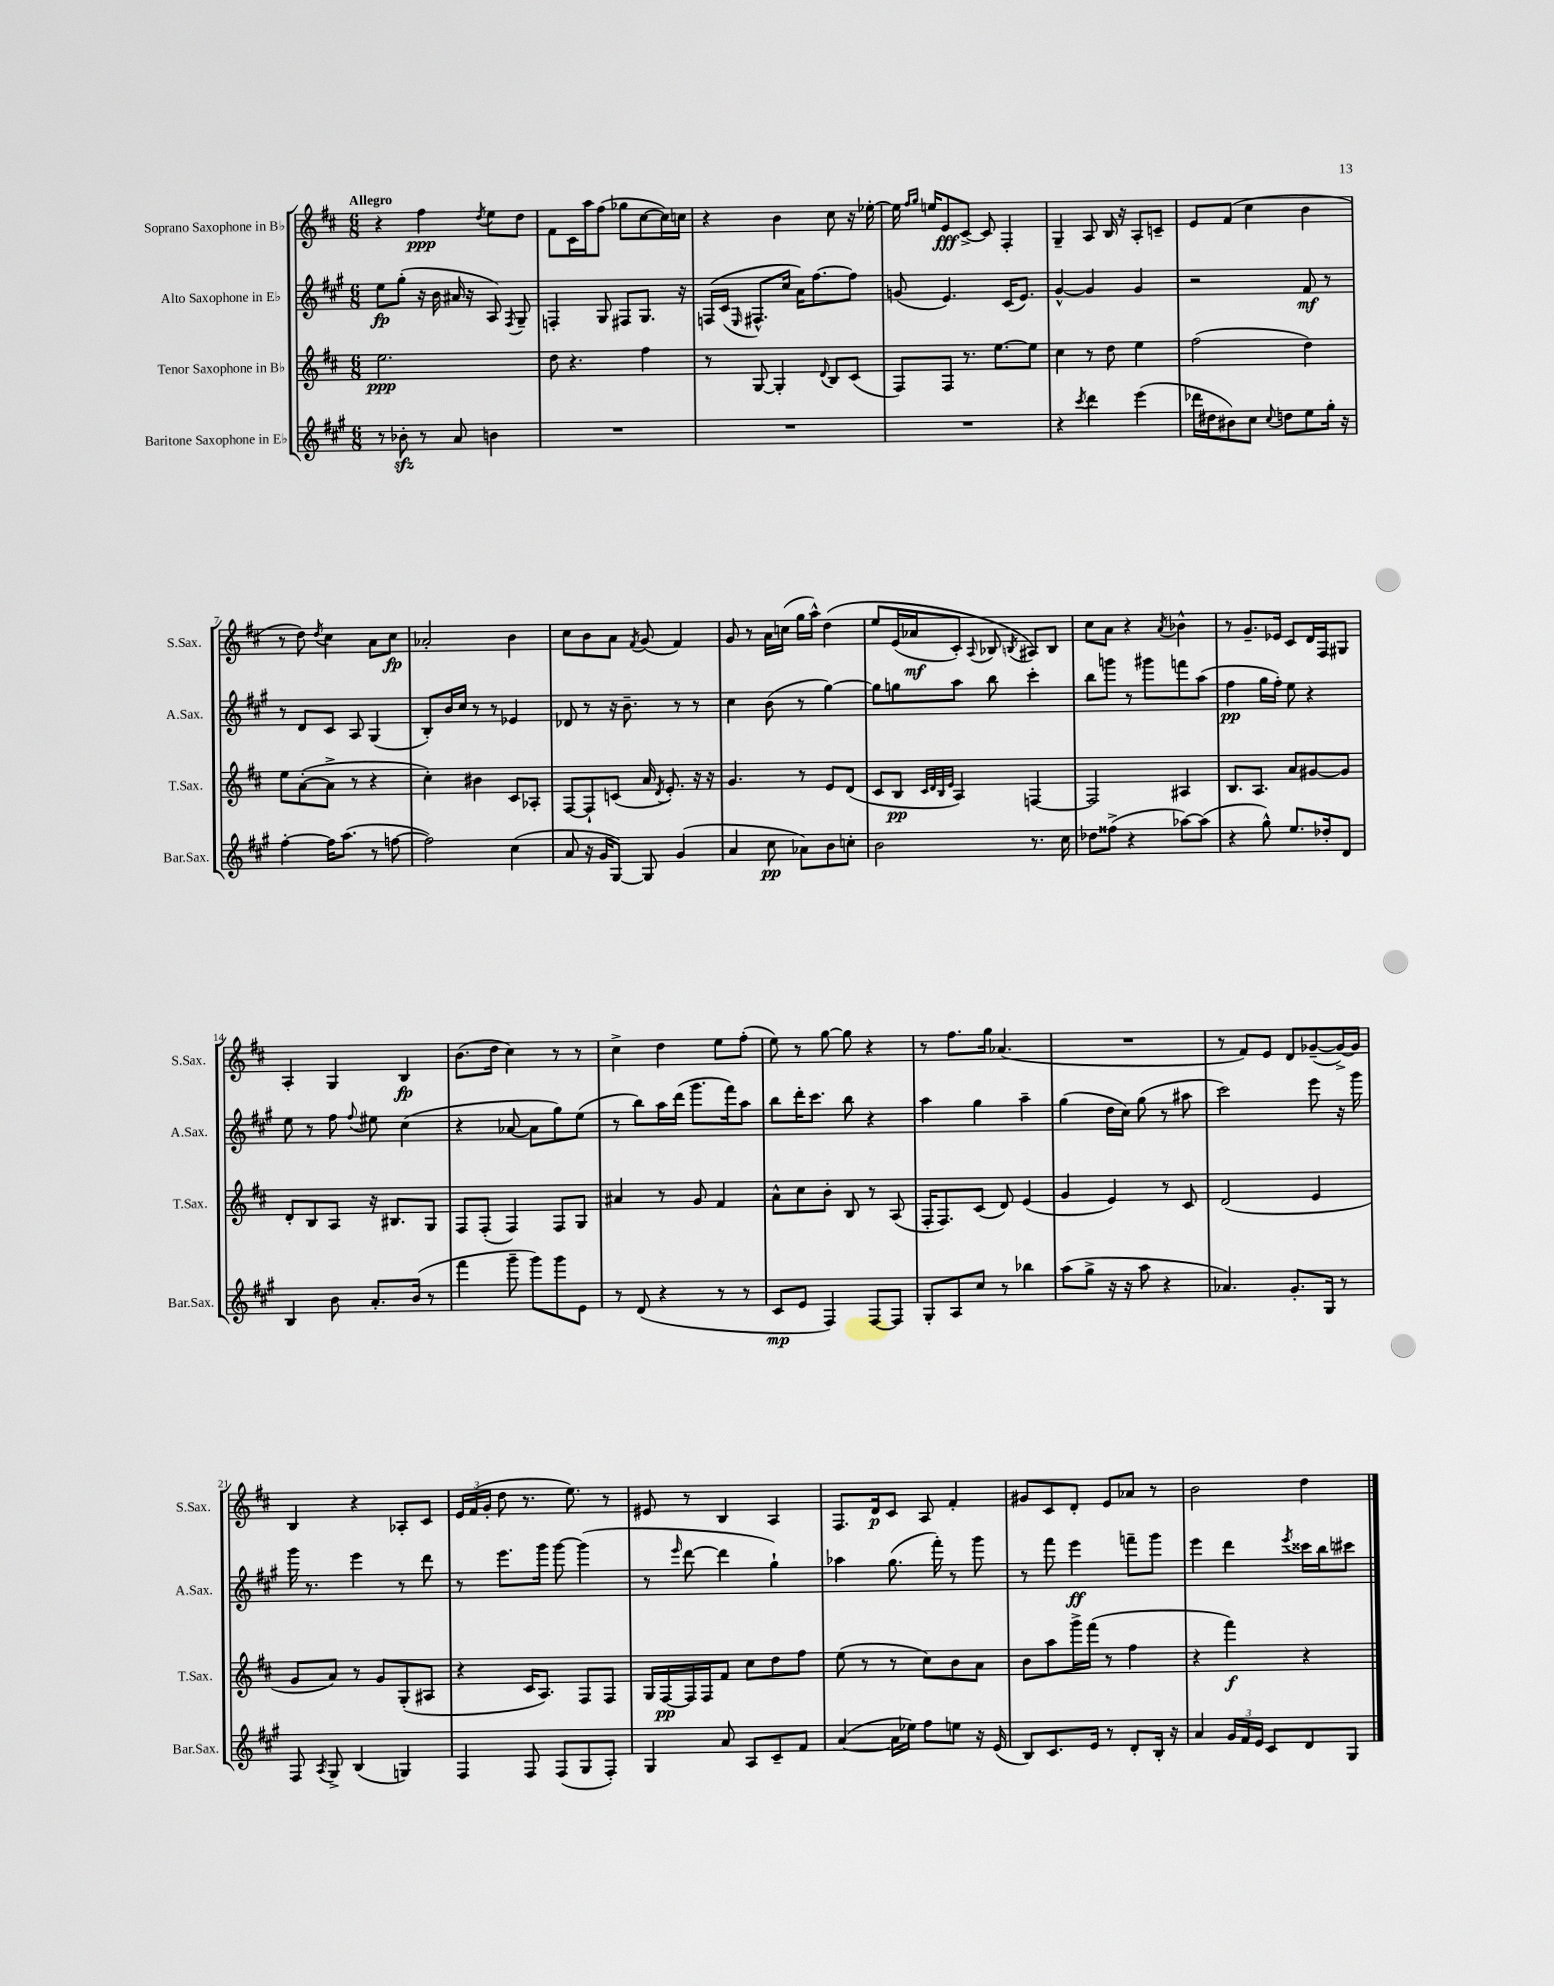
<<
\new StaffGroup <<
\new Staff = "s0" \with { instrumentName = "Soprano Saxophone in Bb" shortInstrumentName = "S.Sax." } {
    \clef treble \key d \major \numericTimeSignature \time 6/8 \tempo "Allegro"
    \autoBeamOff r4 fis''4\ppp \acciaccatura { d''8 } e''8[ d''8] |
    fis'8[ cis'16 a''16 fis''8]( ges''8[ cis''8~ cis''16) c''16] |
    r4 b'4 cis''8 r16 ees''16~-. |
    ees''16 \grace { fis''16[ g''16] } e''16[ e'8\fff cis'8]~-> cis'8 fis4-. |
    g4-- a8 b16 r16 a8[-. c'8]-- |
    e'8[ fis'8]( cis''4 b'4 |
    r8 d''8) \acciaccatura { d''8 } cis''4 a'8[ cis''8]\fp |
    aes'2-. b'4 |
    cis''8[ b'8 a'8] \acciaccatura { fis'8 } g'8( fis'4) |
    g'8 r8 a'16[ c''16]( g''16[ a''16]-^) d''4\( |
    e''8[ e'16( aes'16\mf cis'8]-.) \appoggiatura { a8 } bes8 \acciaccatura { b8 } ais8[\) b8] |
    cis''8[ a'8] r4 \acciaccatura { a'8 } bes'4-^ |
    r8 g'8.[-- ees'16] cis'8[ d'16 fis16 gis8] |
    a4-. g4 b4\fp |
    b'8.[( d''16] cis''4) r8 r8 |
    cis''4-> d''4 e''8[ fis''8]-.( |
    e''8) r8 g''8~ g''8 r4 |
    r8 fis''8.[ g''16] aes'4.( |
    R2. |
    r8 fis'8[) e'8] d'8[ ges'8~--( ges'16~->) ges'16] |
    b4 r4 aes8[-. cis'8] |
    \tuplet 3/2 { e'16[ fis'16( g'16]-. } d''8 r8. e''8.) r8 |
    eis'8 r8 b4 a4 |
    fis8.[ d'16\p cis'8] a8 fis'4-. |
    gis'8[ cis'8 d'8]-. e'8[ aes'8] r8 |
    b'2 d''4 \bar "|." |
}
\new Staff = "s1" \with { instrumentName = "Alto Saxophone in Eb" shortInstrumentName = "A.Sax." } {
    \clef treble \key a \major \numericTimeSignature \time 6/8
    \autoBeamOff e''8[\fp gis''8]-.( r16 b'16 ais'16 r16 a8) \acciaccatura { fis8 } gis8-- |
    f4-. gis8 fis8[ gis8.] r16 |
    f16[\( cis'16]( \grace { e16 } fis8.[-^) cis''16] a'16[\) fis''8.~ fis''8] |
    g'8( e'4.) cis'16[( e'8.]) |
    gis'4~-^ gis'4 gis'4 |
    r2 fis'8\mf r8 |
    r8 d'8[ cis'8] a8 gis4( |
    b8[-.) b'16 cis''16] r8 r8 ees'4 |
    des'8 r8 r16 b'8.-- r8 r8 |
    cis''4 b'8( r8 gis''4~) |
    gis''8[ g''8 a''8] b''8 cis'''4-. |
    b''8[ g'''8] r8 gis'''8[ f'''8 a''8]( |
    fis''4\pp gis''16[ fis''16]-.) e''8 r4 |
    e''8 r8 fis''8 \appoggiatura { fis''8 } eis''8 cis''4( |
    r4 aes'8~ aes'8[ gis''8) e''8]( |
    r8 b''8[) a''16 d'''16]( gis'''8.[ fis'''16) a''8] |
    b''8[ d'''16-. cis'''8.] b''8 r4 |
    a''4 gis''4 a''4-- |
    gis''4( d''16[ cis''16]) gis''8( r8 ais''8 |
    cis'''2) e'''8 r16 gis'''16 |
    gis'''16 r8. e'''4 r8 d'''8 |
    r8 e'''8.[ gis'''16] gis'''8~ gis'''4( |
    r8 \grace { e'''16 } d'''8~ d'''4 gis''4-!) |
    aes''4 gis''8.( fis'''16-.) r8 gis'''8 |
    r8 fis'''8 e'''4\ff f'''8[-- gis'''8] |
    e'''4 d'''4 \acciaccatura { e'''8 } cisis'''16[ b''16 cis'''8] \bar "|." |
}
\new Staff = "s2" \with { instrumentName = "Tenor Saxophone in Bb" shortInstrumentName = "T.Sax." } {
    \clef treble \key d \major \numericTimeSignature \time 6/8
    \autoBeamOff e''2.\ppp |
    d''8 r4. fis''4 |
    r8 g8~ g4-. \appoggiatura { d'8 } b8[ cis'8]( |
    fis8[) fis8] r8. e''8.[~ e''8] |
    cis''4 r8 d''8 e''4 |
    fis''2( d''4) |
    e''8[ a'8~-.( a'8]-> r8 r4 |
    cis''4-.) bis'4 cis'8[ aes8]-. |
    fis8[~ fis8-! c'8]( a'16 \acciaccatura { d'8 } e'8.-.) r16 r16 |
    g'4. r8 e'8[ d'8]( |
    cis'8[ b8]\pp \grace { cis'32[ d'32 b32 e'32] } a4) f4~ |
    f2 ais4 |
    b8.[ a8.] a'8[ gis'8~ gis'8] |
    d'8[-. b8 a8] r16 bis8.[ g8] |
    fis8[ fis8]-.( fis4) fis8[ g8] |
    ais'4 r8 g'8 fis'4 |
    a'8[-^ cis''8 b'8]-. b8 r8 a8( |
    fis16[-. fis8.) cis'8]( d'8) e'4( |
    g'4 e'4) r8 cis'8 |
    d'2( e'4 |
    g'8[ a'8]) r8 g'8[ g8-.( ais8] |
    r4 cis'16[ a8.]) fis8[ fis8] |
    g16[ fis16~\pp fis16 fis16 fis'8] cis''8[ d''8 fis''8] |
    e''8( r8 r8 cis''8[) b'8 a'8] |
    b'8[ a''8 g'''16-> fis'''16]( r8 fis''4 |
    r4 fis'''4\f) r4 \bar "|." |
}
\new Staff = "s3" \with { instrumentName = "Baritone Saxophone in Eb" shortInstrumentName = "Bar.Sax." } {
    \clef treble \key a \major \numericTimeSignature \time 6/8
    \autoBeamOff r8 bes'8-.\sfz r8 a'8 b'4 |
    R2. |
    R2. |
    R2. |
    r4 \acciaccatura { cis'''8 } d'''4 e'''4( |
    des'''16[ dis''16 bis'8) cis''8] \appoggiatura { cis''8 } d''8[ e''8 gis''16]-. r16 |
    fis''4~-. fis''16[ a''8.]( r8 f''8~ |
    f''2) cis''4( |
    a'8 r16 gis'16[ gis8]~) gis8 gis'4( |
    a'4 cis''8\pp aes'8[) b'8 c''8]-. |
    b'2 r8. cis''16 |
    des''8[ fisis''8]->( r4 aes''8[~) aes''8]( |
    r4 gis''8-^) e''8.[ des''16-. d'8] |
    b4 b'8 a'8.[-. b'16]( r8 |
    fis'''4 gis'''8-- gis'''8[) gis'''8 e'8] |
    r8 d'8( r4 r8 r8 |
    cis'8[\mp e'8] fis4) fis8[~ fis8] |
    gis8[-. a8 cis''8] r8 bes''4 |
    a''8[( gis''8]-> r16 r16 a''8 r4 |
    aes'4.) gis'8.[-. gis16] r8 |
    fis8 \acciaccatura { a8 } gis8-> b4( g4) |
    fis4 fis8 fis8[( gis8 fis8]-.) |
    gis4 a'8 a8[ cis'8-- fis'8] |
    a'4~( a'16[ ees''16]) fis''8[ e''8] r16 e'16( |
    b8[) cis'8. e'16] r8 d'8[-. b16]-. r16 |
    a'4 \tuplet 3/2 { gis'16[ fis'16 e'16] } cis'8[ d'8 gis8] \bar "|." |
}
>>
>>
